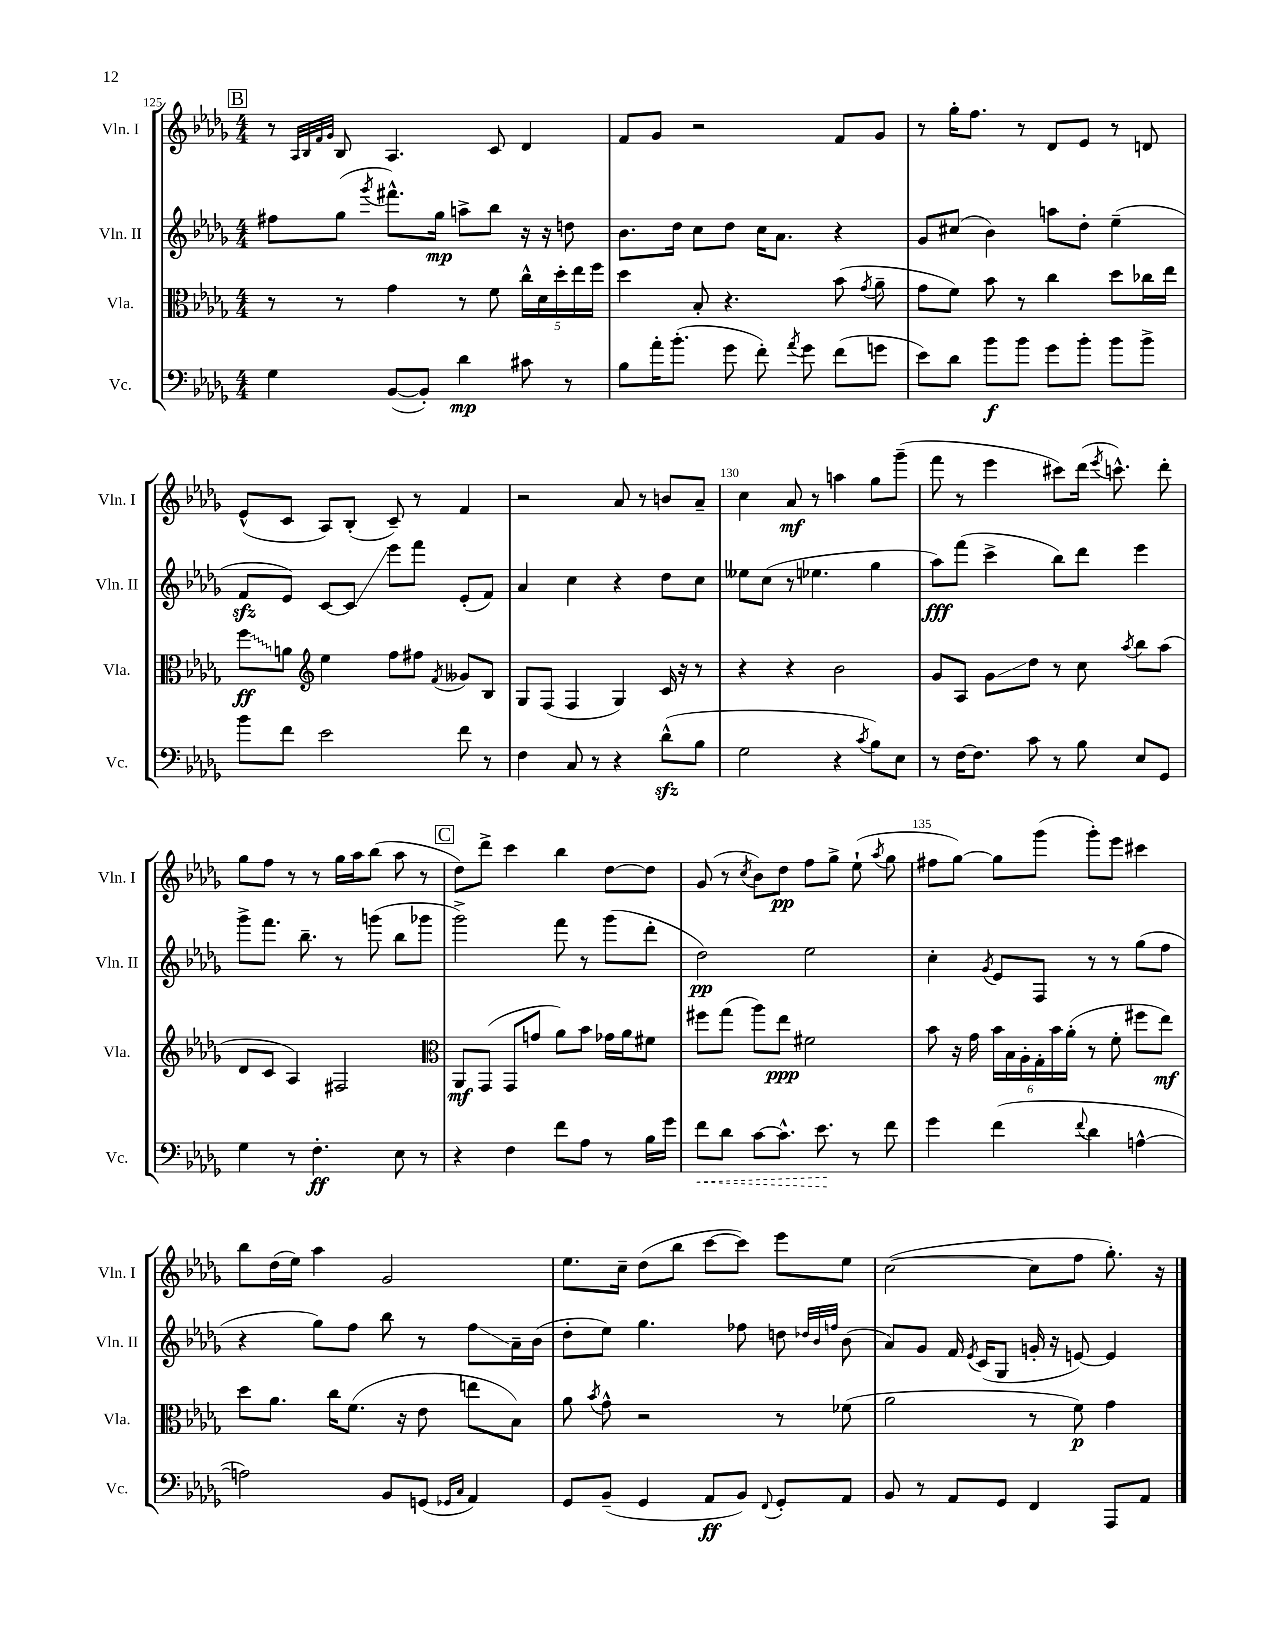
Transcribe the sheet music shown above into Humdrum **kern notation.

**kern	**kern	**kern	**kern
*staff4	*staff3	*staff2	*staff1
*clefF4	*clefC3	*clefG2	*clefG2
*k[b-e-a-d-g-]	*k[b-e-a-d-g-]	*k[b-e-a-d-g-]	*k[b-e-a-d-g-]
*M4/4	*M4/4	*M4/4	*M4/4
4G-	8r	8ff#	8r
.	.	.	32qqA-
.	.	.	32qqB-
.	.	.	32qqf
.	.	.	32qqg-
.	8r	(8gg-	8B-
.	.	8qggg-	.
([8BB-	4g-	8.fff#^^)	4.A-
8BB-'])	.	.	.
.	.	16gg-	.
4d-	8r	8aa^	.
.	8f	8bb-	8c
8c#	20cc^^	16r	4d-
.	20d-	.	.
.	.	16r	.
.	20dd-'	.	.
8r	.	8dd	.
.	20ee-	.	.
.	20ff	.	.
=	=	=	=
8B-	4dd-	8.b-	8f
16a-'	.	.	8g-
(8.b-'	.	16dd-	.
.	8B-'	8cc	2r
8g-	4.r	8dd-	.
8f')	.	16cc	.
.	.	8.a-	.
8qa-	.	.	.
8g-	.	.	.
(8f	(8b-	4r	8f
.	8qg-	.	.
8g	8a-~	.	8g-
=	=	=	=
8e-)	8g-	8g-	8r
8d-	8f)	(8cc#	16gg-'
.	.	.	8.ff
8b-	8b-	4b-)	.
8b-	8r	.	8r
8g-	4cc	8aa	8d-
8b-'	.	8dd-'	8e-
8b-	8dd-	(4ee-~	8r
8b-^	16cc-	.	8d
.	16ee-	.	.
=	=	=	=
8b-	8ff	8f	(8e-^^
8f	8a	8e-)	8c
*	*clefG2	*	*
2e-	4ee-	[8c	8A-)
.	.	8c]	(8B-'
.	8ff	8eee-	8c~)
.	8ff#	8fff	8r
.	8qf	.	.
8f	8g--	(8e-'	4f
8r	8B-	8f)	.
=	=	=	=
4F	8G-	4a-	2r
.	(8F	.	.
8C	4F	4cc	.
8r	.	.	.
4r	4G-)	4r	8a-
.	.	.	8r
(8d-^^	16c	8dd-	8b
.	16r	.	.
8B-	8r	8cc	8a-~
=	=	=	=
2G-	4r	8ee--	4cc
.	.	(8cc	.
.	4r	8r	8a-
.	.	4.ee-	8r
4r	2b-	.	4aa
8qc	.	.	.
8B-)	.	4gg-	8gg-
8E-	.	.	(8ggg-~
=	=	=	=
8r	8g-	8aa-)	8fff
[16F	8A-	(8fff	8r
8.F]	.	.	.
.	8g-	4ccc^	4eee-
8c	8dd-	.	.
8r	8r	8bb-)	8ccc#)
8B-	8cc	8ddd-	(16ddd-
.	.	.	8qeee-
.	.	.	8.ccc^^)
.	8qaa-	.	.
8E-	8bb-	4eee-	.
8GG-	(8aa-	.	8ddd-'
=	=	=	=
4G-	8d-	8ggg-^	8gg-
.	8c	8.fff	8ff
8r	4A-)	.	8r
.	.	8.bb-~	.
4.F'	.	.	8r
.	2F#	8r	16gg-
.	.	.	16aa-
.	.	(8ggg	(8bb-
8E-	.	8bb-	8aa-
8r	.	8ggg-	8r
=	=	=	=
*	*clefC3	*	*
4r	8AA-	2ggg-^)	8dd-)
.	(8GG-	.	8ddd-^
4F	8GG-	.	4ccc
.	8g	.	.
8f	8a-)	8fff	4bb-
8A-	8b-	8r	.
8r	16g-	(8ggg-	[8dd-
.	16a-	.	.
16B-	8f#	8ddd-'	8dd-]
16g-	.	.	.
=	=	=	=
8f	8ff#	2dd-)	(8g-
8d-	(8gg-	.	8r
.	.	.	8qcc
[8c	8aa-)	.	8b-)
8.c^^]	8ee-	.	8dd-
.	2f#	2ee-	8ff
8.e-	.	.	.
.	.	.	8gg-^
8r	.	.	(8ee-`
.	.	.	8qaa-
8f	.	.	8gg-
=	=	=	=
4g-	8b-	4cc'	8ff#
.	16r	.	[8gg-)
.	16g-	.	.
.	.	8qg-	.
(4f	24b-	8e-	8gg-]
.	24B-	.	.
.	24A-'	.	.
.	24G-'	8F	(8ggg-
.	24b-	.	.
.	(24a-'	.	.
8qqf	.	.	.
4d-	8r	8r	8ggg-')
.	8f'	8r	8eee-
[4A^^	8ff#	(8gg-	4ccc#
.	8ee-)	8ff	.
=	=	=	=
2A])	8dd-	4r	8bb-
.	8.a-	.	(16dd-
.	.	.	16ee-)
.	.	8gg-)	4aa-
.	16cc	.	.
.	(8.f	8ff	.
8BB-	.	8bb-	2g-
.	16r	.	.
(8GG	8e-	8r	.
16qqGG-	.	.	.
16qqC	.	.	.
4AA-)	8ee	8ff	.
.	8B-)	16a-~	.
.	.	(16b-	.
=	=	=	=
8GG-	8a-	8dd-'	8.ee-
.	8qb-	.	.
(8BB-~	8g-^^	8ee-)	.
.	.	.	16cc~
4GG-	2r	4.gg-	(8dd-
.	.	.	8bb-
8AA-	.	.	[8ccc
8BB-)	.	8ff-	8ccc])
8qqFF	.	.	.
8GG-'	8r	8dd	8eee-
.	.	32qqdd-	.
.	.	32qqb-	.
.	.	32qqff	.
8AA-	(8f-	(8b-	8ee-
=	=	=	=
8BB-	2a-	8a-)	([2cc
8r	.	8g-	.
8AA-	.	16f	.
.	.	8qe-	.
.	.	(16c	.
8GG-	.	8G-	.
4FF	8r	16g'	8cc]
.	.	16r	.
.	8f)	[8e)	8ff
8AAA-	4g-	4e]	8.gg-')
8AA-	.	.	.
.	.	.	16r
==	==	==	==
*-	*-	*-	*-
